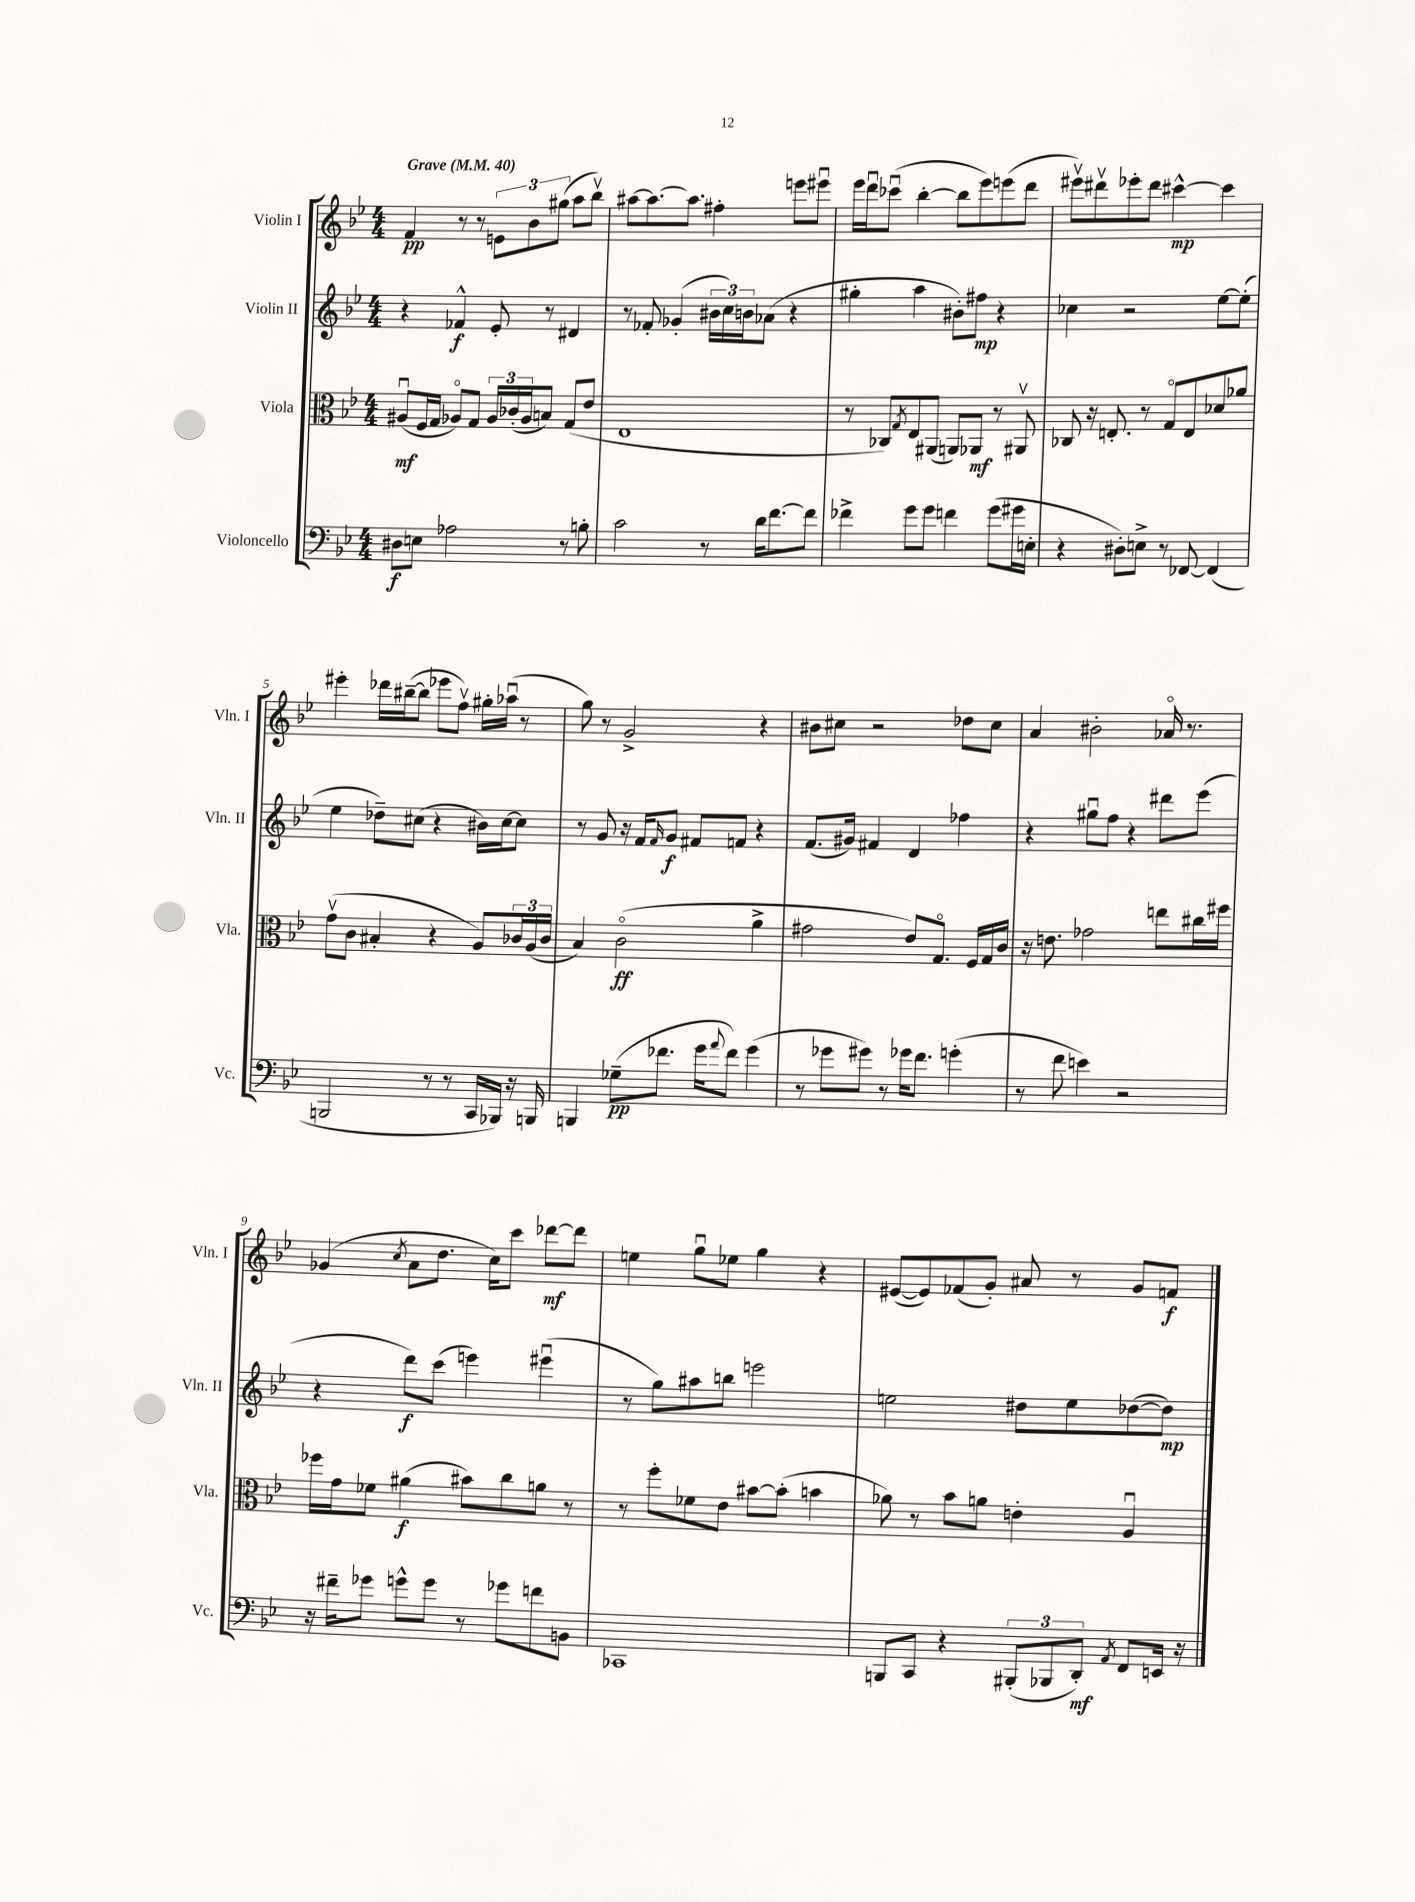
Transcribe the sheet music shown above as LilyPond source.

<<
\new StaffGroup <<
\new Staff = "s0" \with { instrumentName = "Violin I" shortInstrumentName = "Vln. I" } {
    \clef treble \key bes \major \numericTimeSignature \time 4/4 \tempo "Grave" 4 = 40
    f'4\pp r8 r8 \tuplet 3/2 { e'8 bes'8 gis''8( } a''8 bes''8\upbow) |
    ais''8~ ais''8.~ ais''8. fis''4-. e'''8 eis'''8\downbow |
    ees'''16 d'''16\downbow ces'''8\downbow( bes''4~-. bes''8 ees'''8) e'''8( d'''8 |
    eis'''8\upbow) dis'''8\upbow ees'''8-. dis'''8 cis'''4~-^\mp cis'''4 |
    eis'''4-. des'''16 bis''16~--( bis''8 ees'''8 f''8\upbow) gis''16-. aes''16\downbow( r8 |
    g''8) r8 g'2-> r4 |
    bis'8 cis''8 r2 des''8 cis''8 |
    a'4 bis'2-. aes'16\flageolet r8. |
    ges'4( \acciaccatura { c''8 } a'8 d''8. c''16) c'''8 des'''8~\mf des'''8 |
    e''4 g''8\downbow ees''8 g''4 r4 |
    eis'8~( eis'8) fes'8( g'8-.) ais'8 r8 g'8 f'8\f \bar "|." |
}
\new Staff = "s1" \with { instrumentName = "Violin II" shortInstrumentName = "Vln. II" } {
    \clef treble \key bes \major \numericTimeSignature \time 4/4
    r4 fes'4-^\f ees'8-. r8 dis'4 |
    r8 fes'8-. ges'4-.( \tuplet 3/2 { bis'16 c''16) b'16 } aes'8( r4 |
    gis''4-. a''4 bis'8-.) fis''8\mp r4 |
    ces''4 r2 ees''8~ ees''8-.( |
    ees''4 des''8--) cis''8( r4 bis'16) cis''16~ cis''8 |
    r8 g'8 r16 f'16 \grace { f'16 } g'8\f fis'8 f'8 r4 |
    f'8.( gis'16) fis'4 d'4 fes''4 |
    r4 gis''8\downbow f''8 r4 dis'''8 ees'''8( |
    r4 d'''8\f) c'''8( e'''4) eis'''4\downbow( |
    r8 g''8) ais''8 b''8 e'''2 |
    e''2 dis''8 e''8 des''8~( des''8\mp) \bar "|." |
}
\new Staff = "s2" \with { instrumentName = "Viola" shortInstrumentName = "Vla." } {
    \clef alto \key bes \major \numericTimeSignature \time 4/4
    ais8\downbow\mf( f16 g16 aes8\flageolet) g8 \tuplet 3/2 { aes16 ces'16-.( aes16 } b8) g8( ees'8 |
    ees1 |
    r8 ces8) \acciaccatura { g8 } ees8 ais,8( a,8) aes,8\mf r8 ais,8\upbow |
    ces8 r16 e8.-. r8 g8\flageolet e8 des'8 aes'8 |
    g'8\upbow( c'8 bis4-. r4 a8) \tuplet 3/2 { ces'16 a16( ces'16 } |
    bes4) c'2\flageolet\ff( a'4-> |
    gis'2 ees'8) g8.\flageolet f16 g16 c'16 |
    r16 e'8. ges'2 e''8 cis''16 fis''16 |
    fes''16 g'16 fes'8 ais'4\f( bis'8) c''8 a'8 r8 |
    r8 f''8-. fes'8 ees'8 bis'8~ bis'8-.( b'4 |
    aes'8) r8 bes'8 a'8 e'4-. a4\downbow \bar "|." |
}
\new Staff = "s3" \with { instrumentName = "Violoncello" shortInstrumentName = "Vc." } {
    \clef bass \key bes \major \numericTimeSignature \time 4/4
    dis8\f e8 aes2 r8 b8-. |
    c'2 r8 d'16 f'8.~ f'8 |
    fes'4-> g'8 g'8 f'4 g'8( gis'16 e16-. |
    r4 dis8-.) e8-> r8 fes,8~ fes,4( |
    b,,2 r8 r8 c,16 bes,,16) r16 b,,16 |
    b,,4 ges8--\pp( fes'8. g'16 \appoggiatura { a'8 } fes'8) g'4( |
    r8 ges'8 gis'8) r8 ges'16 f'8. g'4-.( |
    r8 f'8 e'4) r2 |
    r16 fis'16-- ges'8 g'8-^ g'8 r8 ges'8 f'8 b,8 |
    ces,1 |
    b,,8 c,8 r4 \tuplet 3/2 { bis,,8-.( bes,,8 d,8-.\mf) } \acciaccatura { a,8 } f,8 e,16 r16 \bar "|." |
}
>>
>>
